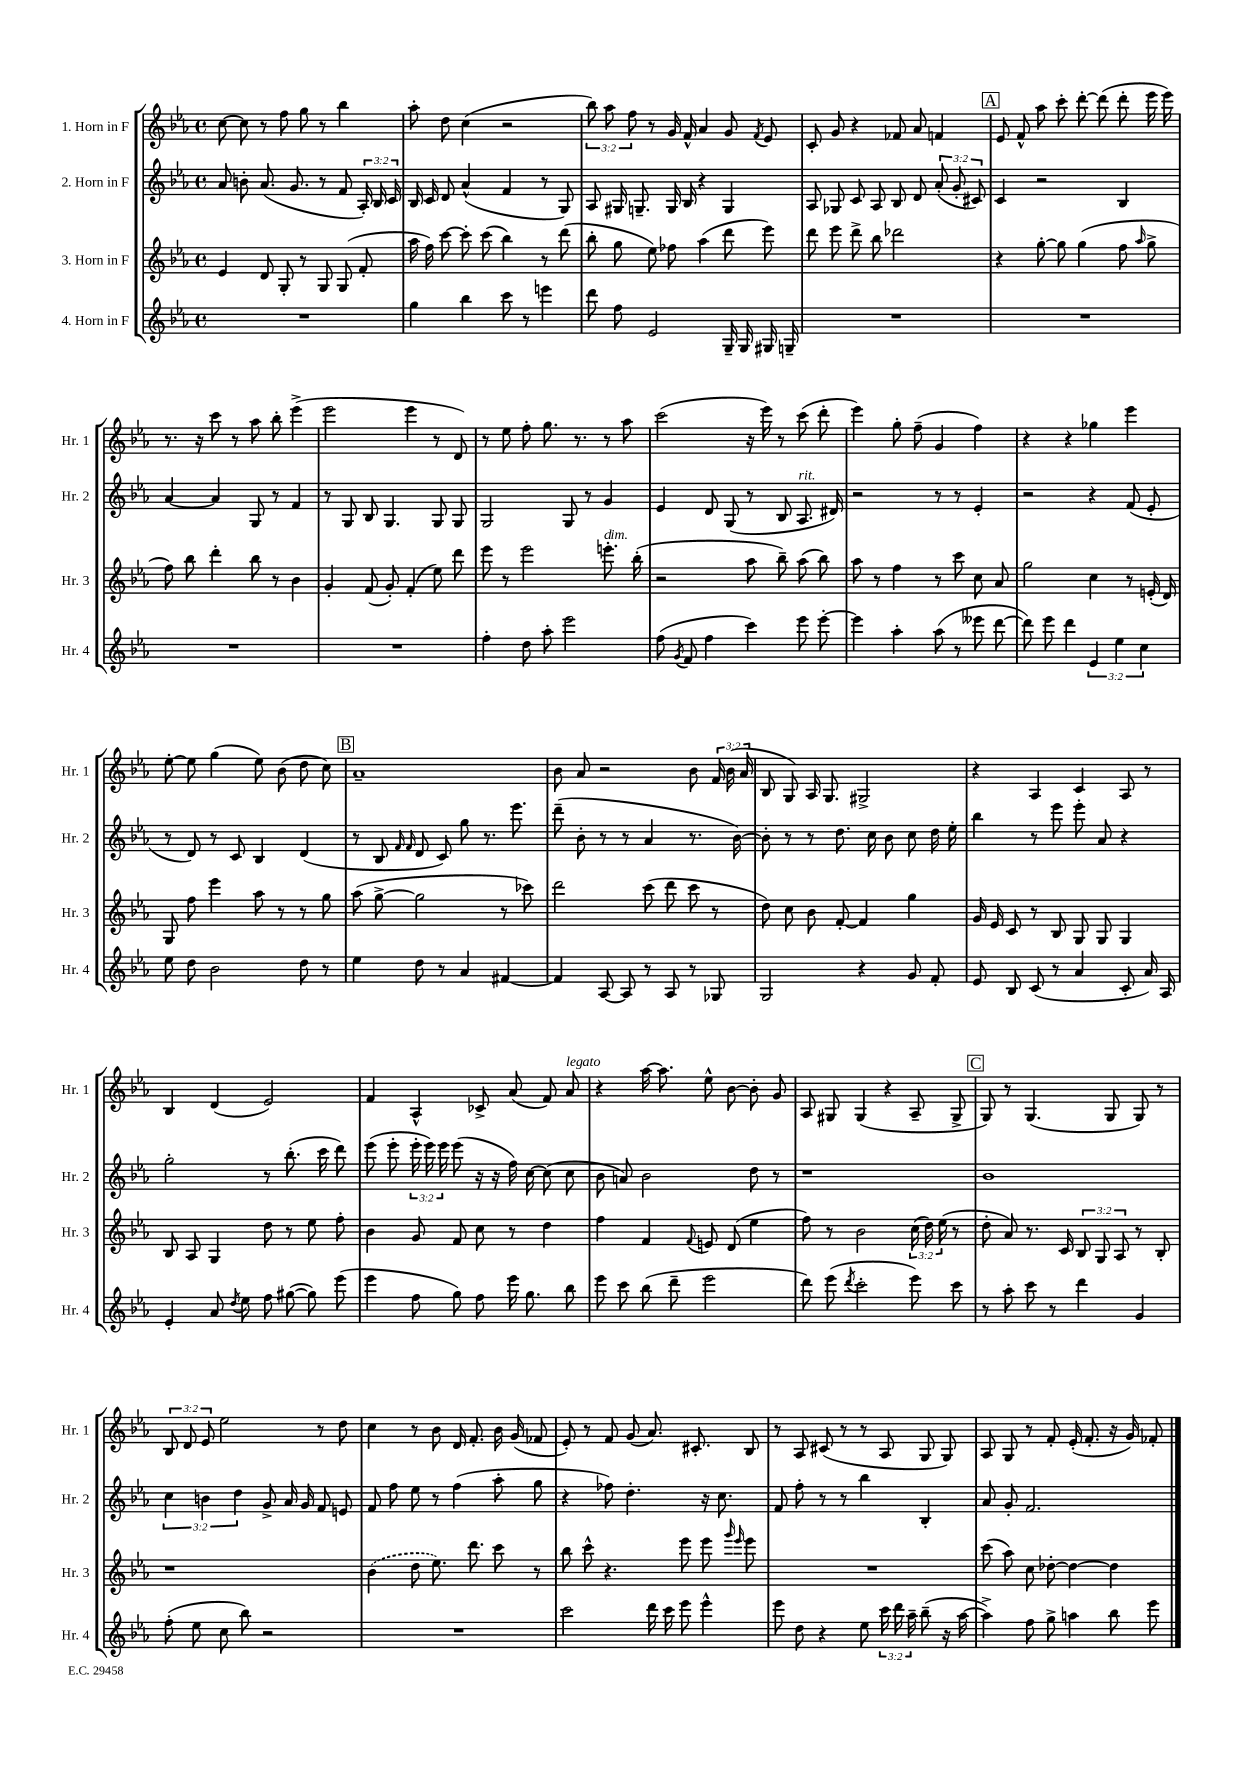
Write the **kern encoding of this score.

**kern	**kern	**kern	**kern
*part4	*part3	*part2	*part1
*staff4	*staff3	*staff2	*staff1
*I"4. Horn in F	*I"3. Horn in F	*I"2. Horn in F	*I"1. Horn in F
*I'Hr. 4	*I'Hr. 3	*I'Hr. 2	*I'Hr. 1
*clefG2	*clefG2	*clefG2	*clefG2
*k[b-e-a-]	*k[b-e-a-]	*k[b-e-a-]	*k[b-e-a-]
*M4/4	*M4/4	*M4/4	*M4/4
*met(c)	*met(c)	*met(c)	*met(c)
=1	=1	=1	=1
1r	4e-/	8a-/	[8cc\
.	.	8bn'\	8cc\]
.	8d/	(8.a-/	8r
.	8G'/	.	8ff\
.	.	8.g/	.
.	8r	.	8gg\
.	8G/	8r	8r
.	(8G/	8f/	4bb-\
.	8f'/	24A-'/)	.
.	.	24B-/	.
.	.	24c/	.
=2	=2	=2	=2
4gg\	16aa-\	16B-/	8aa-'\
.	16ff\)	16c/	.
.	[8ccc\	8d/	8dd\
4bb-\	8ccc'\]	(4a-^^/	(4cc\
.	(8ccc\	.	.
8ccc\	4bb-\)	4f/	2r
8r	.	.	.
4eeen\	8r	8r	.
.	(8ddd\	8G/)	.
=3	=3	=3	=3
8ddd\	8bb-'\	8A-/	12bb-\)
.	.	.	12aa-\
8ff\	8gg\	16G#X/	.
.	.	.	12ff\
.	.	8.Gn~/	.
2e-/	8ee-\)	.	8r
.	8ff-X\	16G/	16g/
.	.	16B-/	16f^^/
.	(4aa-\	4r	4a-/
16G~/	8ddd\	4G/	8g/
16G/	.	.	.
.	.	.	8qf/
16G#X/	8eee-\)	.	8e-/
16Gn~/	.	.	.
=4	=4	=4	=4
1r	8ddd\	8A-/	8c'/
.	8eee-\	8G-X/	8g/
.	8ddd^\	8c/	4r
.	8bb-\	8A-/	.
.	2ddd-X\	8B-/	8f-X/
.	.	8d/	8a-/
.	.	(12a-'/	4fn/
.	.	12g'/	.
.	.	12c#X/)	.
!!LO:REH:place=s1:t=A
=5	=5	=5	=5
1r	4r	4c/	8e-/
.	.	.	8f^^/
.	[8gg'\	2r	8aa-\
.	8gg\]	.	8ccc'\
.	(4gg\	.	[8ddd'\
.	.	.	(8ddd\]
.	8ff\	4B-/	8ddd'\
.	16qqaa-/	.	.
.	8gg^\	.	16eee-\
.	.	.	16eee-\)
!!LO:LB:g=z
=6	=6	=6	=6
1r	8ff\)	[4a-/	8.r
.	8bb-\	.	.
.	.	.	16r
.	4ddd'\	4a-/]	8ccc\
.	.	.	8r
.	8bb-\	8G/	8aa-\
.	8r	8r	8bb-'\
.	4b-\	4f/	(4eee-^\
=7	=7	=7	=7
1r	4g'/	8r	2eee-\
.	.	8G/	.
.	(8f/	8B-/	.
.	8g'/)	4.G/	.
.	(4f'/	.	4eee-\
.	8ee-\)	8G/	8r
.	8ddd\	8G/	8d/)
=8	=8	=8	=8
4ff'\	8eee-\	2G/	8r
.	8r	.	8ee-\
8dd\	2eee-\	.	8ff'\
8aa-'\	.	.	8.gg\
2eee-\	.	8G/	.
.	.	.	8.r
.	.	8r	.
!	!LO:TX:a:i:t=dim.	!	!
.	8.eeen'\	4g/	8r
.	.	.	8aa-\
.	(16bb-'\	.	.
=9	=9	=9	=9
(8ff\	2r	4e-/	(2ccc\
8qg/	.	.	.
8f/	.	.	.
4ff\	.	8d/	.
.	.	(8G/	.
4ccc\)	8aa-\	8r	16r
.	.	.	16eee-\)
.	8bb-~\)	8B-/	8r
!	!	!LO:TX:a:i:t=rit.	!
8eee-\	(8aa-\	8.A-/	(8ccc\
[8eee-'\	8bb-\)	.	8ddd'\
.	.	16d#X/)	.
=10	=10	=10	=10
4eee-\]	8aa-\	2r	4eee-\)
.	8r	.	.
4aa-'\	4ff\	.	8gg'\
.	.	.	(8ff~\
(8aa-\	8r	8r	4g/
8r	8ccc\	8r	.
8eee--X\	8cc\	4e-'/	4ff\)
[8ddd\	8a-/	.	.
=11	=11	=11	=11
8ddd\])	2gg\	2r	4r
8eee-\	.	.	.
4ddd\	.	.	4r
6e-/	4cc\	4r	4gg-X\
6ee-\	.	.	.
.	8r	(8f/	4eee-\
6cc\	.	.	.
.	(16en'/	8e-'/	.
.	16d/)	.	.
!!LO:LB:g=z
=12	=12	=12	=12
8ee-\	8G/	8r	[8ee-'\
8dd\	8ff\	8d/)	8ee-\]
2b-\	4eee-\	8r	(4gg\
.	.	8c/	.
.	8aa-\	4B-/	8ee-\)
.	8r	.	(8b-\
8dd\	8r	(4d/	8dd\
8r	8gg\	.	8cc\)
!!LO:REH:place=s1:t=B
=13	=13	=13	=13
4ee-\	(8aa-\	8r	1a-~
.	[8gg^\	8B-/	.
.	.	16qqf/	.
.	.	16qqf/	.
8dd\	2gg\]	8d/	.
8r	.	8c/)	.
4a-/	.	8gg\	.
.	.	8.r	.
[4f#X/	8r	.	.
.	.	8.eee-\	.
.	8ccc-X\)	.	.
=14	=14	=14	=14
4f#/]	2ddd\	(8ddd~\	8b-\
.	.	8b-'\	8a-/
[8A-/	.	8r	2r
8A-/]	.	8r	.
8r	(8ccc\	4a-/	.
8A-/	8ddd\	.	.
8r	8ccc\	8.r	8b-\
8G-X/	8r	.	24f/
.	.	.	(24b-\
.	.	[16b-\)	.
.	.	.	24a-/
=15	=15	=15	=15
2G/	8dd\)	8b-'\]	8B-/
.	8cc\	8r	8G/)
.	8b-\	8r	16A-/
.	.	.	8.G/
.	[8f'/	8.dd\	.
4r	4f/]	.	2G#X^/
.	.	16cc\	.
.	.	8b-\	.
8g/	4gg\	8cc\	.
8f'/	.	16dd\	.
.	.	16ee-'\	.
=16	=16	=16	=16
8e-/	16g/	4bb-\	4r
.	16e-/	.	.
8B-/	8c/	.	.
(8c/	8r	8r	4A-/
8r	8B-/	8eee-\	.
4a-/	8G/	8eee-'\	4c/
.	8G/	8a-/	.
8c'/	4G/	4r	8A-/
16a-/)	.	.	8r
16A-/	.	.	.
!!LO:LB:g=z
=17	=17	=17	=17
4e-'/	8B-/	2gg'\	4B-/
.	8A-/	.	.
8a-/	4G/	.	(4d/
8qdd/	.	.	.
8ee-\	.	.	.
8ff\	8dd\	8r	2e-/)
([8gg#X\	8r	(8.bb-'\	.
8gg#\])	8ee-\	.	.
.	.	16ccc\	.
(8eee-\	8ff'\	8ddd\)	.
=18	=18	=18	=18
4eee-\	4b-\	(8eee-\	4f/
.	.	8eee-'\	.
8ff\	8g/	24eee-'\	4A-^^/
.	.	24eee-\)	.
.	.	24eee-\	.
8gg\)	8f/	(8eee-\	.
8ff\	8cc\	16r	8c-X^/
.	.	16r	.
16eee-\	8r	16ff\)	(8a-/
8.gg\	.	[16cc\	.
.	4dd\	(8cc\]	8f/)
!	!	!	!LO:TX:a:i:t=legato
8bb-\	.	8cc\	8a-/
=19	=19	=19	=19
8eee-\	4ff\	8b-\	4r
8ccc\	.	8an/)	.
(8bb-\	4f/	2b-\	[16aa-\
.	.	.	8.aa-\]
8ddd~\	.	.	.
.	8qqf/	.	.
2eee-\	8en/	.	8ee-^^\
.	(8d/	.	[8b-\
.	4ee-\	8dd\	8b-'\]
.	.	8r	8g/
=20	=20	=20	=20
8ddd\)	8ff\)	1r	8A-/
(8eee-\	8r	.	8G#X/
8qddd/	.	.	.
2ccc'\	2b-\	.	(4G#/
.	.	.	4r
8eee-\)	(24cc\	.	8A-~/
.	24dd\)	.	.
.	(24ee-\	.	.
8ccc\	8r	.	8G#^/
!!LO:REH:place=s1:t=C
=21	=21	=21	=21
8r	8dd'\	1b-	8G/)
8aa-'\	8a-/)	.	8r
8ccc\	8.r	.	(4.G/
8r	.	.	.
.	16c/	.	.
4ddd\	12B-/	.	.
.	12G/	.	.
.	.	.	8G/
.	12A-/	.	.
4g/	8r	.	8G/)
.	8B-'/	.	8r
!!LO:LB:g=z
=22	=22	=22	=22
(8ff'\	1r	6cc\	12B-/
.	.	.	12d/
8ee-\	.	.	.
.	.	6bn\	12e-/
8cc\	.	.	2ee-\
.	.	6dd\	.
8bb-\)	.	.	.
2r	.	8g^/	.
.	.	16a-/	.
.	.	16g/	.
.	.	8f/	8r
.	.	8en/	8dd\
=23	=23	=23	=23
1r	(4b-\	8f/	4cc\
.	.	8ff\	.
.	8dd\	8ee-\	8r
.	8.ee-\)	8r	8b-\
.	.	(4ff\	16d/
.	8.ddd\	.	8.f'/
.	8ccc\	8aa-'\	16b-\
.	.	.	(16g/
.	8r	8gg\	8f-X/
=24	=24	=24	=24
2ccc\	8bb-\	4r	8e-'/)
.	8ccc^^\	.	8r
.	4.r	8ff-X\)	8f/
.	.	4.dd'\	(8g/
16ddd\	.	.	8.a-/)
16ccc\	.	.	.
8eee-\	8eee-\	.	.
.	.	.	8.c#X'/
4eee-^^\	8eee-\	16r	.
.	.	8.cc\	.
.	16qqggg/	.	.
.	16qqeee-/	.	.
.	8eee-\	.	8B-/
=25	=25	=25	=25
8eee-\	1r	8f/	8r
8dd\	.	8ff'\	8A-/
4r	.	8r	(8c#X/
.	.	8r	8r
8ee-\	.	4bb-\	8r
24ccc\	.	.	8A-/
24ddd\	.	.	.
24aa-~\	.	.	.
(8bb-~\	.	4B-'/	8G/
16r	.	.	8G/)
[16aa-\	.	.	.
=26	=26	=26	=26
4aa-^\])	(8ccc\	8a-/	8A-/
.	8aa-\)	8g'/	8G/
8ff\	8cc\	2.f/	8r
8gg^\	[8dd-X'\	.	8f'/
4aan\	4dd-\_	.	(16e-'/
.	.	.	8.f'/
8bb-\	4dd-\]	.	16r
.	.	.	16g/)
8eee-\	.	.	8f-X'/
==	==	==	==
*-	*-	*-	*-
